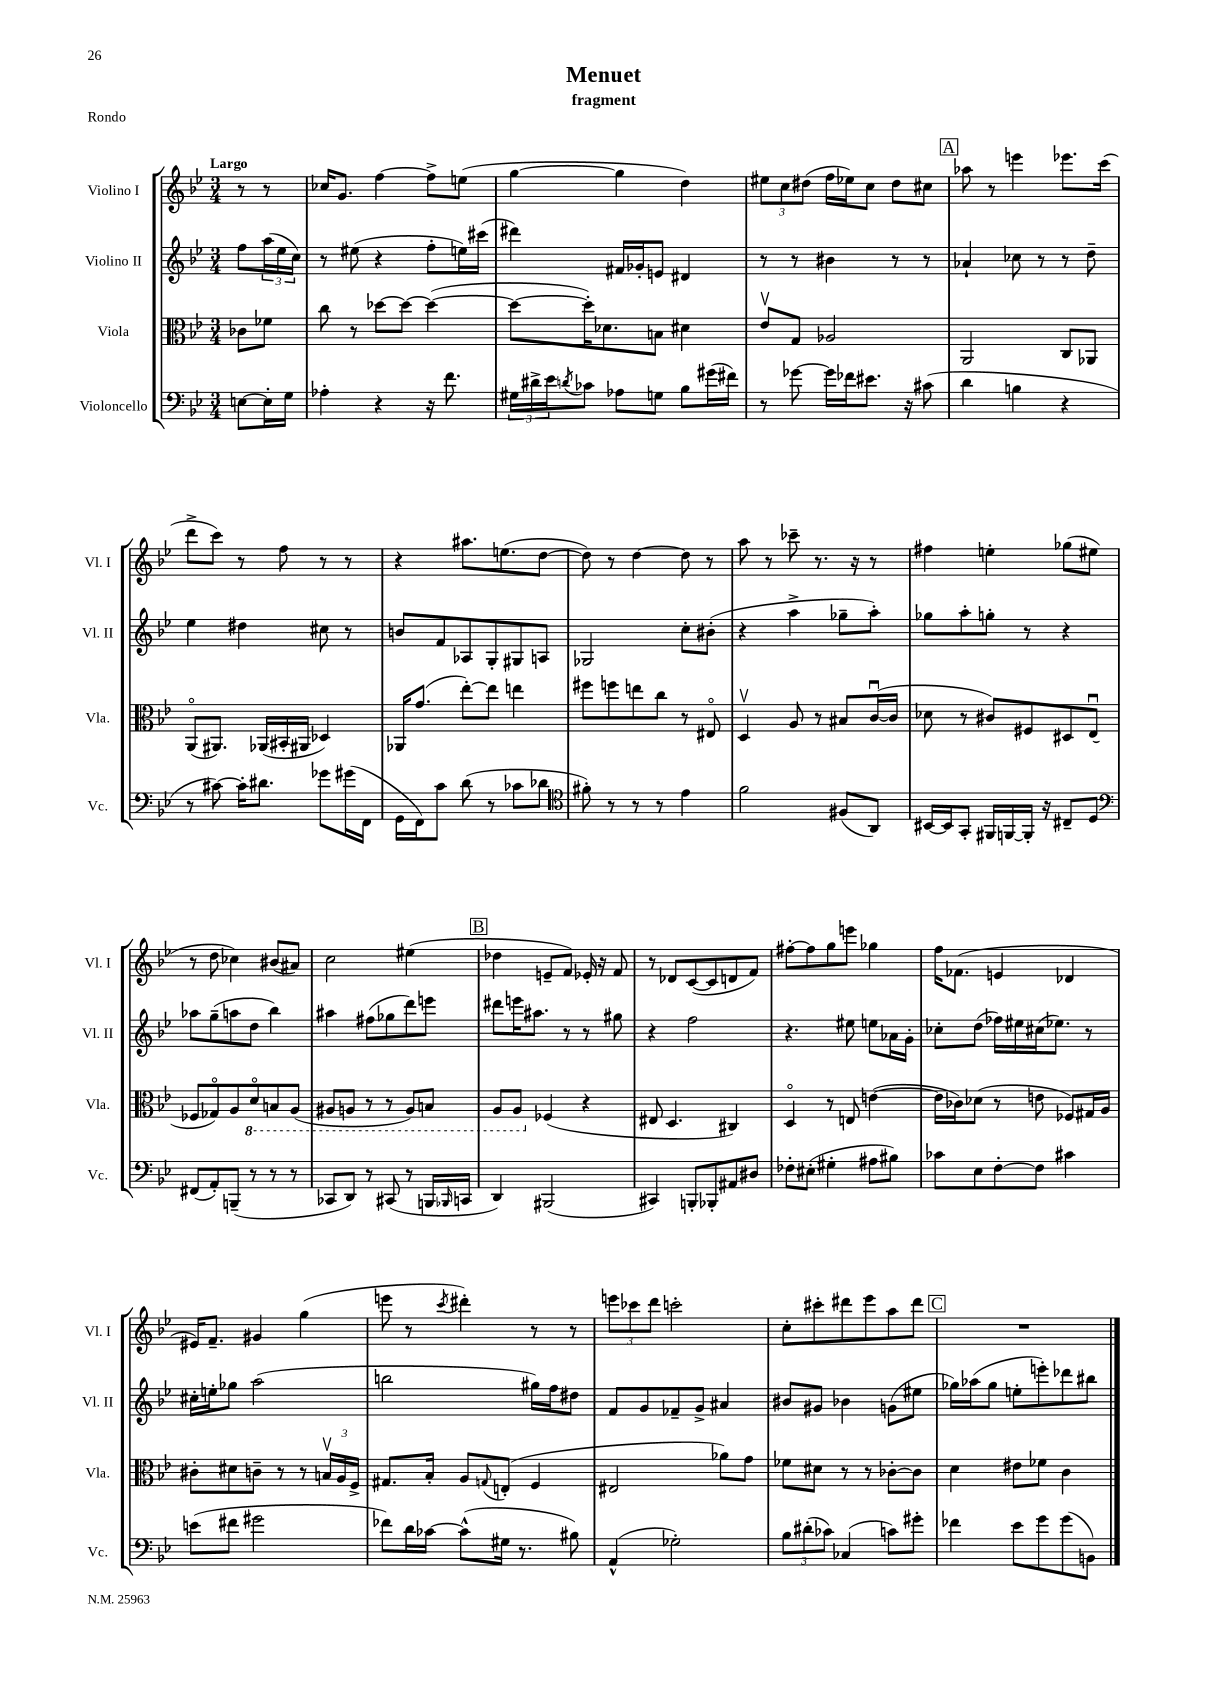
\header { title = "Menuet" subtitle = "fragment" piece = "Rondo" }
<<
\new StaffGroup <<
\new Staff = "s0" \with { instrumentName = "Violino I" shortInstrumentName = "Vl. I" } {
    \clef treble \key bes \major \numericTimeSignature \time 3/4 \partial 4 \tempo "Largo"
    r8 r8 |
    ces''16 g'8. f''4~ f''8-> e''8( |
    g''4~ g''4 d''4) |
    \tuplet 3/2 { eis''8 c''8 dis''8( } f''16 ees''16) c''8 dis''8 cis''8 |
    \mark \markup { \box "A" } aes''8 r8 e'''4 ees'''8. c'''16( |
    d'''8-> c'''8) r8 f''8 r8 r8 |
    r4 ais''8. e''8.( d''8~ |
    d''8) r8 d''4~ d''8 r8 |
    a''8 r8 ces'''8-- r8. r16 r8 |
    fis''4 e''4-. ges''8( eis''8 |
    r8 d''8 ces''4) bis'8( ais'8) |
    c''2 eis''4( |
    \mark \markup { \box "B" } des''4 e'8-- f'8) ees'16-. r16 f'8 |
    r8 des'8 c'8~( c'8 d'8 f'8) |
    fis''8~-. fis''8 g''8 e'''8 ges''4 |
    f''16 fes'8.( e'4 des'4 |
    eis'16) f'8.-- gis'4 g''4( |
    e'''8 r8 \acciaccatura { c'''8 } dis'''4-.) r8 r8 |
    \tuplet 3/2 { e'''8 ces'''8 d'''8 } c'''2-. |
    c''8-. cis'''8-. dis'''8 ees'''8 a''8 dis'''8 |
    \mark \markup { \box "C" } R2. \bar "|." |
}
\new Staff = "s1" \with { instrumentName = "Violino II" shortInstrumentName = "Vl. II" } {
    \clef treble \key bes \major \numericTimeSignature \time 3/4 \partial 4
    f''8 \tuplet 3/2 { a''16( ees''16 c''16) } |
    r8 eis''8( r4 f''8-. e''16) cis'''16( |
    dis'''4) fis'16 ges'16-. e'8 dis'4 |
    r8 r8 bis'4 r8 r8 |
    \mark \markup { \box "A" } aes'4-! ces''8 r8 r8 d''8-- |
    ees''4 dis''4 cis''8 r8 |
    b'8 f'8 aes8 g8-. gis8 a8 |
    ges2 c''8-. bis'8-.( |
    r4 a''4-> ges''8-- a''8-.) |
    ges''8 a''8-. g''8-. r8 r4 |
    aes''8 g''8--( a''8 d''8 bes''4) |
    ais''4 fis''8( ges''8 d'''8) e'''8 |
    \mark \markup { \box "B" } dis'''8 e'''16 ais''8. r8 r8 gis''8 |
    r4 f''2 |
    r4. eis''8 e''8 aes'16 g'16-. |
    ces''8-. d''8( fes''16) eis''16 cis''16( ees''8.) r8 |
    cis''16-. e''16-. ges''8 a''2( |
    b''2 gis''16) f''16 dis''8 |
    f'8 g'8 fes'8-- g'8-> ais'4 |
    bis'8 gis'8 bes'4 g'8( eis''8 |
    \mark \markup { \box "C" } ges''16) aes''16( ges''8 e''8-. e'''8-.) des'''8 bis''8 \bar "|." |
}
\new Staff = "s2" \with { instrumentName = "Viola" shortInstrumentName = "Vla." } {
    \clef alto \key bes \major \numericTimeSignature \time 3/4 \partial 4
    ces'8 fes'8 |
    c''8 r8 des''8~ des''8~ des''4~( |
    des''8~ des''16-.) des'8. b8 dis'4 |
    ees'8\upbow g8 aes2 |
    \mark \markup { \box "A" } a,2 c8 aes,8 |
    a,8\flageolet( ais,8.) aes,16( bis,16-. ais,16 des4) |
    aes,16 g'8.( ees''8~-.) ees''8 e''4 |
    fis''8 f''8 e''8 c''8 r8 eis8\flageolet |
    d4\upbow a8 r8 bis8 c'16~\downbow( c'16 |
    des'8 r8 cis'8) fis8 dis8 ees8\downbow( |
    fes8 ges8\flageolet) a8 \ottava #-1 d8\flageolet b,8 a,8( |
    ais,8 a,8 r8 r8 a,8) b,8 |
    \mark \markup { \box "B" } a,8 a,8 \ottava #0 fes4( r4 |
    eis8 d4. cis4) |
    d4\flageolet r8 e8 e'4~( |
    e'16 ces'16) des'8( r8 e'8 fes8) gis16 a16 |
    cis'8-. dis'8 c'8-- r8 r8 \tuplet 3/2 { b16\upbow a16 f16-> } |
    gis8. bes16-. a8 \appoggiatura { g8 } e8-.( f4 |
    eis2 aes'8) g'8 |
    fes'8 dis'8 r8 r8 ces'8~-. ces'8 |
    \mark \markup { \box "C" } d'4 eis'8 fes'8 c'4 \bar "|." |
}
\new Staff = "s3" \with { instrumentName = "Violoncello" shortInstrumentName = "Vc." } {
    \clef bass \key bes \major \numericTimeSignature \time 3/4 \partial 4
    e8~ e16-. g16 |
    aes4-. r4 r16 f'8. |
    \tuplet 3/2 { gis16 dis'16-> ees'16 } \acciaccatura { d'8 } ces'8 aes8 g8 bes8 gis'16( fis'16) |
    r8 ges'8~ ges'16 fes'16 eis'8. r16 cis'8( |
    \mark \markup { \box "A" } d'4 b4 r4 |
    r8 cis'8~) cis'16-. dis'8. ges'8 gis'16( f,16 |
    g,16 f,16) c'8 d'8( r8 ces'8 des'8 |
    \clef tenor fis'8-.) r8 r8 r8 ees'4 |
    f'2 fis8( a,8) |
    bis,16~ bis,16 g,8-. fis,16 f,16~ f,16-. r16 cis8-- d8 |
    \clef bass fis,8( a,8-.) b,,8--( r8 r8 r8 |
    ces,8 d,8) r8 cis,8( r8 b,,16 \grace { bes,,16 } c,16 |
    \mark \markup { \box "B" } d,4) bis,,2( |
    cis,4) b,,8-. bes,,8-. ais,8 dis8 |
    fes8-. eis8-.( gis4-. ais8 bis8) |
    ces'8 ees8 f8~-. f8 cis'4 |
    e'8( fis'8 gis'2 |
    fes'8) d'16 ces'16~ ces'8-^( gis16 r8. bis8) |
    a,4-^( ges2-.) |
    \tuplet 3/2 { bes8 dis'8-.( ces'8) } ces4( c'8) gis'8-. |
    \mark \markup { \box "C" } fes'4 ees'8 g'8 g'8( b,8) \bar "|." |
}
>>
>>
\layout { \context { \Score \remove "Bar_number_engraver" } }
